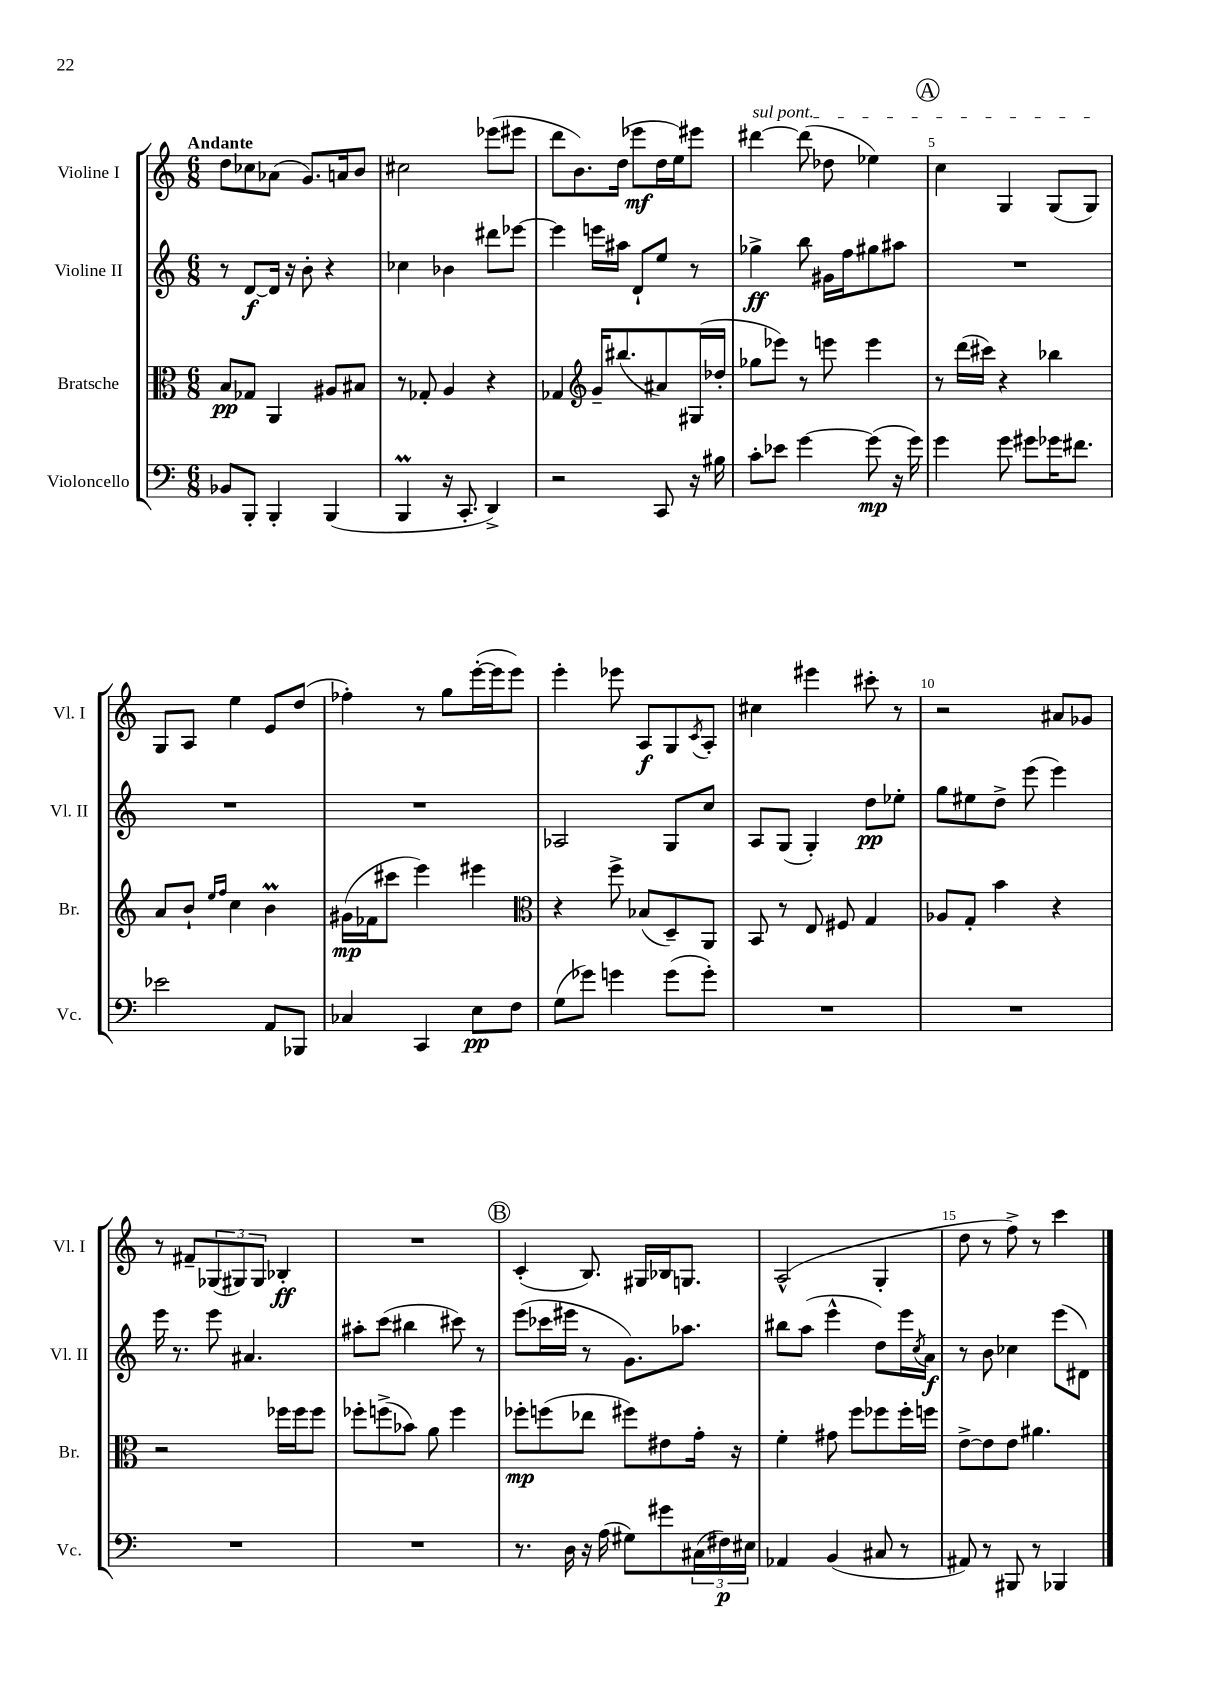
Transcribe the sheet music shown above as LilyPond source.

<<
\new StaffGroup <<
\new Staff = "s0" \with { instrumentName = "Violine I" shortInstrumentName = "Vl. I" } {
    \clef treble \key c \major \numericTimeSignature \time 6/8 \tempo "Andante"
    d''8 ces''8 aes'8( g'8.) a'16 b'8 |
    cis''2 ees'''8( eis'''8 |
    d'''8 b'8.) d''16( ees'''8\mf d''16 e''16) eis'''8 |
    \once \override TextSpanner.bound-details.left.text = \markup { \italic "sul pont." } dis'''4~\startTextSpan dis'''8( des''8 ees''4) |
    \mark \markup { \circle "A" } c''4 g4 g8( g8\stopTextSpan) |
    g8 a8 e''4 e'8 d''8( |
    fes''4-.) r8 g''8 e'''16~-.( e'''16 e'''8) |
    e'''4-. ees'''8 a8\f g8 \acciaccatura { c'8 } a8-. |
    cis''4 eis'''4 cis'''8-. r8 |
    r2 ais'8 ges'8 |
    r8 fis'8-- \tuplet 3/2 { ges8( gis8) gis8 } bes4-.\ff |
    R2. |
    \mark \markup { \circle "B" } c'4-.( b8.) gis16 bes16 g8. |
    a2-^( g4-. |
    d''8 r8 f''8->) r8 c'''4 \bar "|." |
}
\new Staff = "s1" \with { instrumentName = "Violine II" shortInstrumentName = "Vl. II" } {
    \clef treble \key c \major \numericTimeSignature \time 6/8
    r8 d'8~\f d'16 r16 b'8-. r4 |
    ces''4 bes'4 dis'''8 ees'''8~ |
    ees'''4 e'''16 ais''16 d'8-! e''8 r8 |
    ges''4->\ff b''8 gis'16 f''16 gis''8 ais''8 |
    \mark \markup { \circle "A" } R2. |
    R2. |
    R2. |
    aes2 g8 c''8 |
    a8 g8( g4-.) d''8\pp ees''8-. |
    g''8 eis''8 d''8-> e'''8( e'''4) |
    e'''16 r8. e'''8 ais'4. |
    ais''8-. c'''8( bis''4 cis'''8) r8 |
    \mark \markup { \circle "B" } e'''8( ces'''16 eis'''16 r8 g'8.) aes''8. |
    bis''8 a''8( e'''4-^ d''8) e'''16 \acciaccatura { c''8 } a'16\f |
    r8 b'8 ces''4 e'''8( dis'8) \bar "|." |
}
\new Staff = "s2" \with { instrumentName = "Bratsche" shortInstrumentName = "Br." } {
    \clef alto \key c \major \numericTimeSignature \time 6/8
    b8\pp ges8 a,4 ais8 bis8 |
    r8 ges8-. a4 r4 |
    ges4 \clef treble g'16-- bis''8.( ais'8) gis16( des''16-. |
    ges''8 ees'''8) r8 e'''8 e'''4 |
    \mark \markup { \circle "A" } r8 d'''16( cis'''16) r4 bes''4 |
    a'8 b'8-! \grace { e''16 f''16 } c''4 b'4\prall |
    gis'16\mp( fes'16 cis'''8 e'''4) eis'''4 |
    \clef alto r4 f''8-> bes8( d8--) a,8 |
    b,8 r8 e8 fis8 g4 |
    aes8 g8-. b'4 r4 |
    r2 fes''16 fes''16 fes''8 |
    fes''8-. f''8->( bes'8) a'8 f''4 |
    \mark \markup { \circle "B" } fes''8-.\mp f''8( ees''8 fis''8) eis'8 g'16-. r16 |
    f'4-. gis'8 f''8 fes''8 fes''16-. f''16 |
    e'8~-> e'8 e'8 ais'4. \bar "|." |
}
\new Staff = "s3" \with { instrumentName = "Violoncello" shortInstrumentName = "Vc." } {
    \clef bass \key c \major \numericTimeSignature \time 6/8
    bes,8 b,,8-. b,,4-. b,,4( |
    b,,4\prall r16 c,8.-. d,4->) |
    r2 c,8 r16 bis16 |
    c'8-. ees'8 g'4~ g'8\mp( r16 g'16) |
    \mark \markup { \circle "A" } g'4 g'8 gis'8 ges'16 fis'8. |
    ees'2 a,8 bes,,8 |
    ces4 c,4 e8\pp f8 |
    g8( ges'8) g'4 g'8( g'8-.) |
    R2. |
    R2. |
    R2. |
    R2. |
    \mark \markup { \circle "B" } r8. d16 r16 a16( gis8) gis'8 \tuplet 3/2 { cis16( fis16\p) eis16 } |
    aes,4 b,4( cis8 r8 |
    ais,8) r8 bis,,8 r8 bes,,4 \bar "|." |
}
>>
>>
\layout { \context { \Score \override BarNumber.break-visibility = ##(#f #t #t) barNumberVisibility = #(every-nth-bar-number-visible 5) } }
